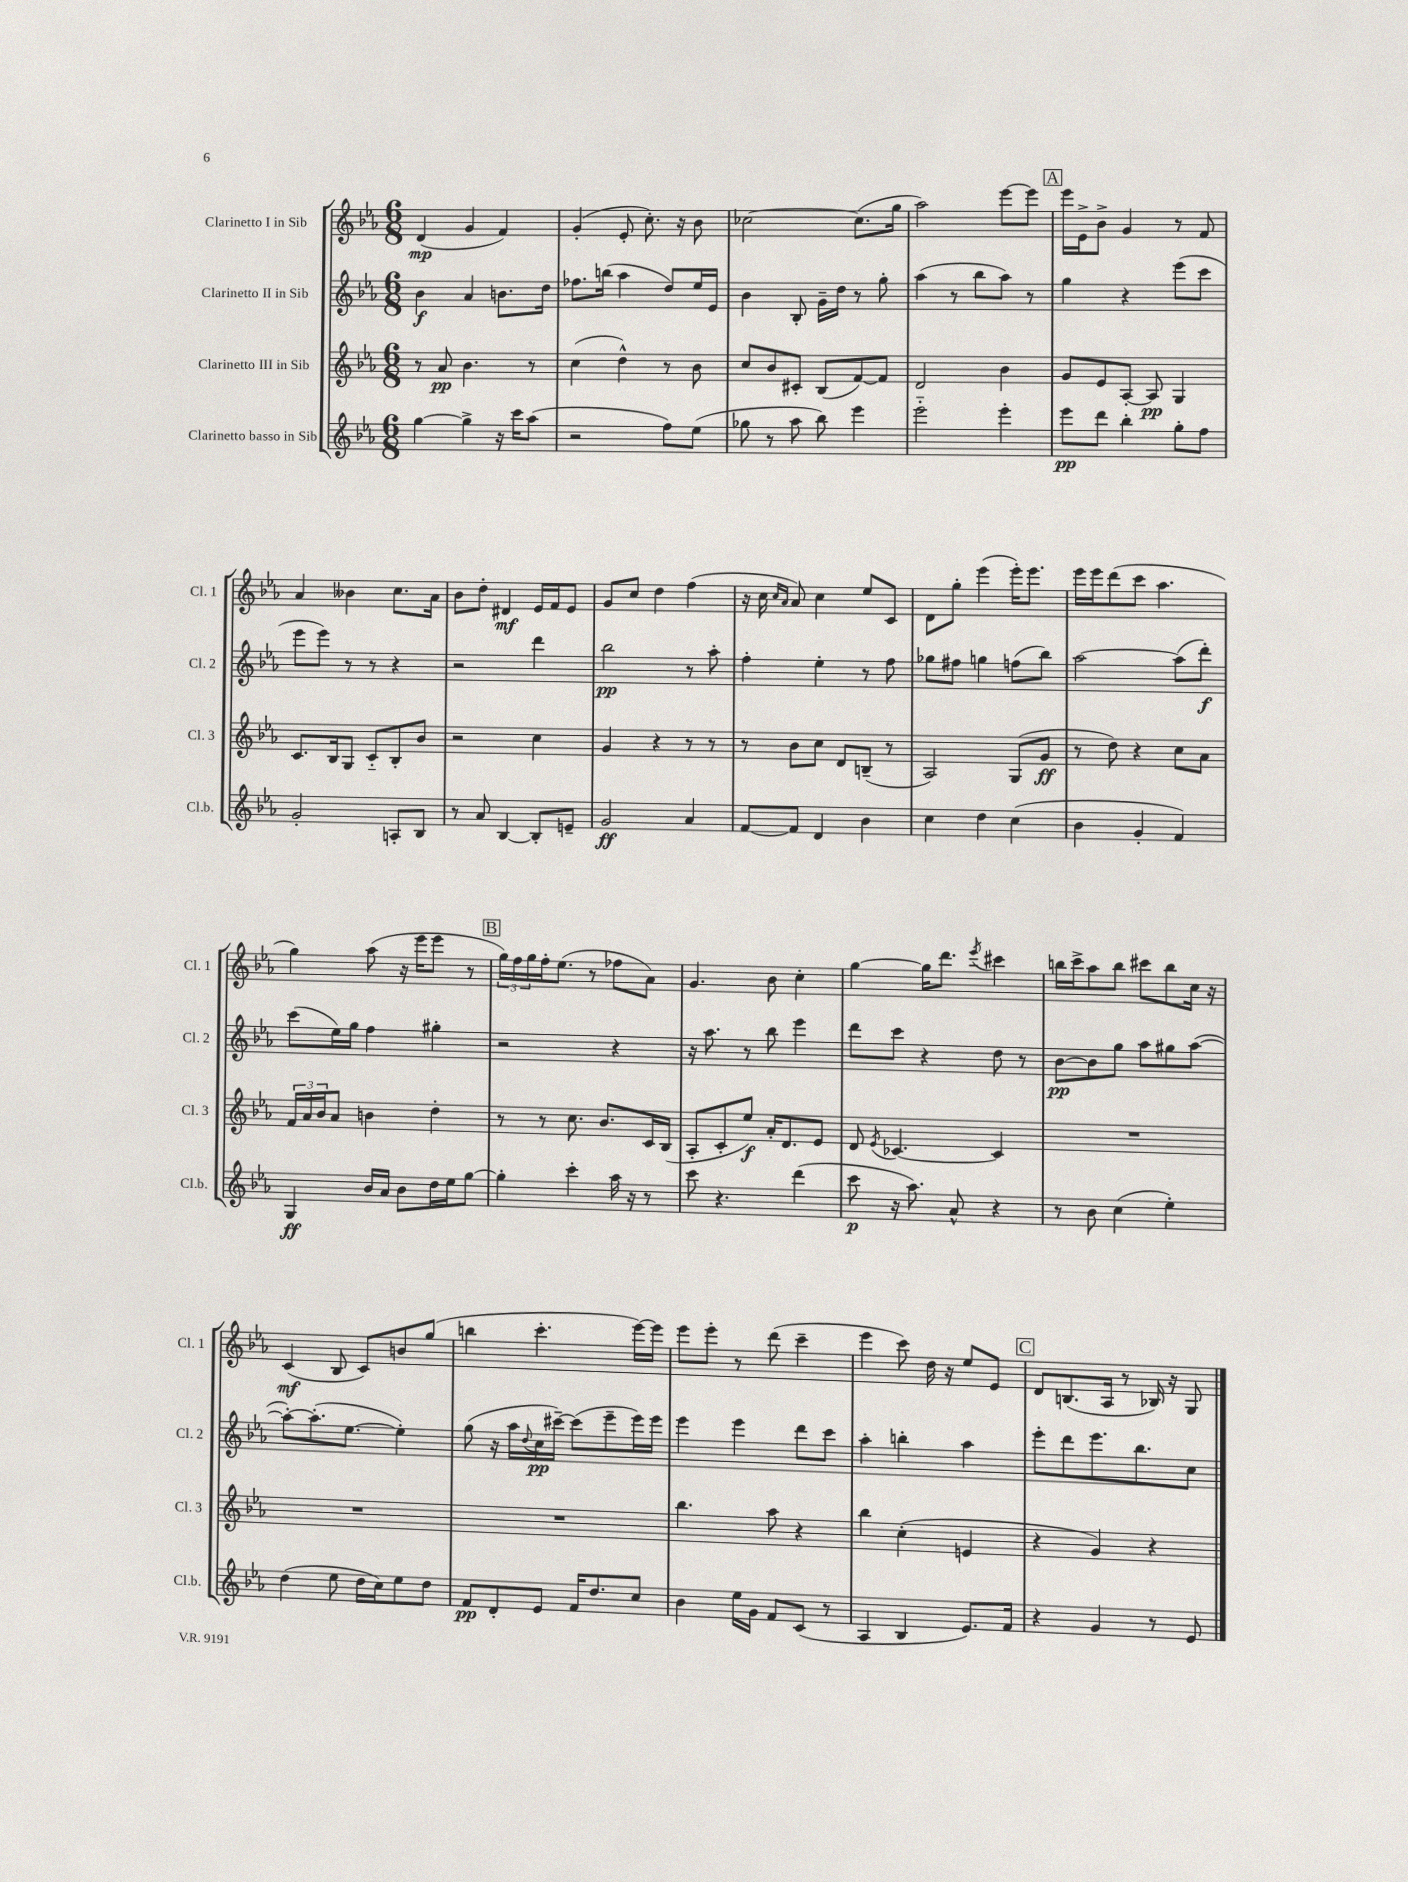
<<
\new StaffGroup <<
\new Staff = "s0" \with { instrumentName = "Clarinetto I in Sib" shortInstrumentName = "Cl. 1" } {
    \clef treble \key ees \major \numericTimeSignature \time 6/8
    d'4\mp( g'4 f'4) |
    g'4-.( ees'8-. c''8.-.) r16 bes'8 |
    ces''2~ ces''8.( g''16 |
    aes''2) ees'''8~ ees'''8 |
    \mark \markup { \box "A" } ees'''16 ees'16-> bes'8-> g'4 r8 f'8 |
    aes'4 beses'4 c''8. aes'16 |
    bes'8 d''8-. dis'4\mf ees'16 f'16 ees'8 |
    g'8 c''8 d''4 f''4( |
    r16 c''16 \grace { c''16 aes'16 } aes'8) c''4 ees''8 c'8 |
    d'8 g''8-. ees'''4( ees'''16-.) ees'''8. |
    ees'''16 ees'''16 d'''8( c'''8 aes''4. |
    g''4) aes''8( r16 ees'''16 ees'''8 r8 |
    \mark \markup { \box "B" } \tuplet 3/2 { g''16) f''16 g''16 } f''16-. ees''8.( r8 fes''8 aes'8) |
    g'4. bes'8 c''4-. |
    g''4~ g''16 d'''8. \acciaccatura { ees'''8 } cis'''4 |
    b''16 c'''16-> aes''8 b''8 cis'''8 b''8 c''16 r16 |
    c'4\mf( bes8 c'8) b'8 g''8( |
    b''4 c'''4.-. ees'''16~) ees'''16 |
    ees'''8 ees'''8-. r8 d'''8( c'''4-- |
    ees'''4 c'''8) d''16 r16 ees''8 ees'8 |
    \mark \markup { \box "C" } d'8 b8.( aes16 r8 bes16) r16 g8 \bar "|." |
}
\new Staff = "s1" \with { instrumentName = "Clarinetto II in Sib" shortInstrumentName = "Cl. 2" } {
    \clef treble \key ees \major \numericTimeSignature \time 6/8
    bes'4\f aes'4 b'8. d''16 |
    fes''8. b''16( aes''4 d''8) ees''16 ees'16 |
    bes'4 bes8-. g'16-- d''16 r8 g''8-. |
    aes''4( r8 bes''8 aes''8) r8 |
    \mark \markup { \box "A" } g''4 r4 ees'''8( c'''8 |
    ees'''8 ees'''8) r8 r8 r4 |
    r2 d'''4 |
    bes''2\pp r8 aes''8-. |
    f''4-. ees''4-. r8 f''8 |
    ges''8 fis''8 g''4 f''8( bes''8) |
    aes''2~ aes''8( d'''8-.\f) |
    c'''8( ees''16) g''16 f''4 gis''4-. |
    \mark \markup { \box "B" } r2 r4 |
    r16 aes''8. r8 bes''8 ees'''4 |
    d'''8 c'''8 r4 d''8 r8 |
    bes'8~\pp bes'8 g''8 aes''8 gis''8 aes''8~( |
    aes''8~-.) aes''8.-.( ees''8.~ ees''4-.) |
    g''8( r16 aes''16 \appoggiatura { d''8 } c''16\pp cis'''16~--) cis'''8( ees'''8-- ees'''16) ees'''16 |
    ees'''4 ees'''4 d'''8 c'''8 |
    aes''4-. b''4-. aes''4 |
    \mark \markup { \box "C" } ees'''8-. d'''8 ees'''8. bes''8. c''8 \bar "|." |
}
\new Staff = "s2" \with { instrumentName = "Clarinetto III in Sib" shortInstrumentName = "Cl. 3" } {
    \clef treble \key ees \major \numericTimeSignature \time 6/8
    r8 aes'8\pp bes'4. r8 |
    c''4( d''4-^) r8 bes'8 |
    c''8 bes'8 cis'8-. bes8( f'8~) f'8 |
    d'2 bes'4 |
    \mark \markup { \box "A" } g'8 ees'8 aes8~-. aes8\pp g4 |
    c'8. bes16 g8 c'8-_ bes8-. bes'8 |
    r2 c''4 |
    g'4 r4 r8 r8 |
    r8 bes'8 c''8 d'8 b8--( r8 |
    aes2) g8( g'8\ff |
    r8 d''8) r4 c''8 aes'8 |
    \tuplet 3/2 { f'16 aes'16 bes'16 } aes'8 b'4 d''4-. |
    \mark \markup { \box "B" } r8 r8 c''8. bes'8. c'16 bes16( |
    aes8-. c'8-. ees''8\f) aes'16-. d'8. ees'8 |
    d'8 \acciaccatura { ees'8 } ces'4.~ ces'4 |
    R2. |
    R2. |
    R2. |
    bes''4. aes''8 r4 |
    bes''4 c''4-.( e'4 |
    \mark \markup { \box "C" } r4 g'4) r4 \bar "|." |
}
\new Staff = "s3" \with { instrumentName = "Clarinetto basso in Sib" shortInstrumentName = "Cl.b." } {
    \clef treble \key ees \major \numericTimeSignature \time 6/8
    g''4~ g''4-> r16 c'''16 aes''8( |
    r2 f''8) ees''8( |
    ges''8 r8 aes''8 bes''8) ees'''4 |
    ees'''2-_ ees'''4-. |
    \mark \markup { \box "A" } ees'''8\pp d'''8 bes''4-. g''8-. f''8 |
    g'2-. a8-. bes8 |
    r8 aes'8 bes4~ bes8-. e'8-- |
    g'2\ff aes'4 |
    f'8~ f'8 d'4 bes'4 |
    c''4 d''4 c''4( |
    bes'4 g'4-. f'4) |
    g4\ff bes'16 aes'16 bes'8 d''16 ees''16 g''8~ |
    \mark \markup { \box "B" } g''4-. c'''4-. aes''16 r16 r8 |
    c'''8 r4. d'''4( |
    c'''8\p r16 aes''8.) aes'8-^ r4 |
    r8 bes'8 c''4( ees''4-.) |
    d''4( ees''8 d''16 c''16) ees''8 d''8 |
    f'8\pp d'8-. ees'8 f'16 d''8. c''8 |
    bes'4 ees''16 g'16 f'8 c'8( r8 |
    aes4 bes4 ees'8.) f'16 |
    \mark \markup { \box "C" } r4 g'4 r8 ees'8 \bar "|." |
}
>>
>>
\layout { \context { \Score \remove "Bar_number_engraver" } }
